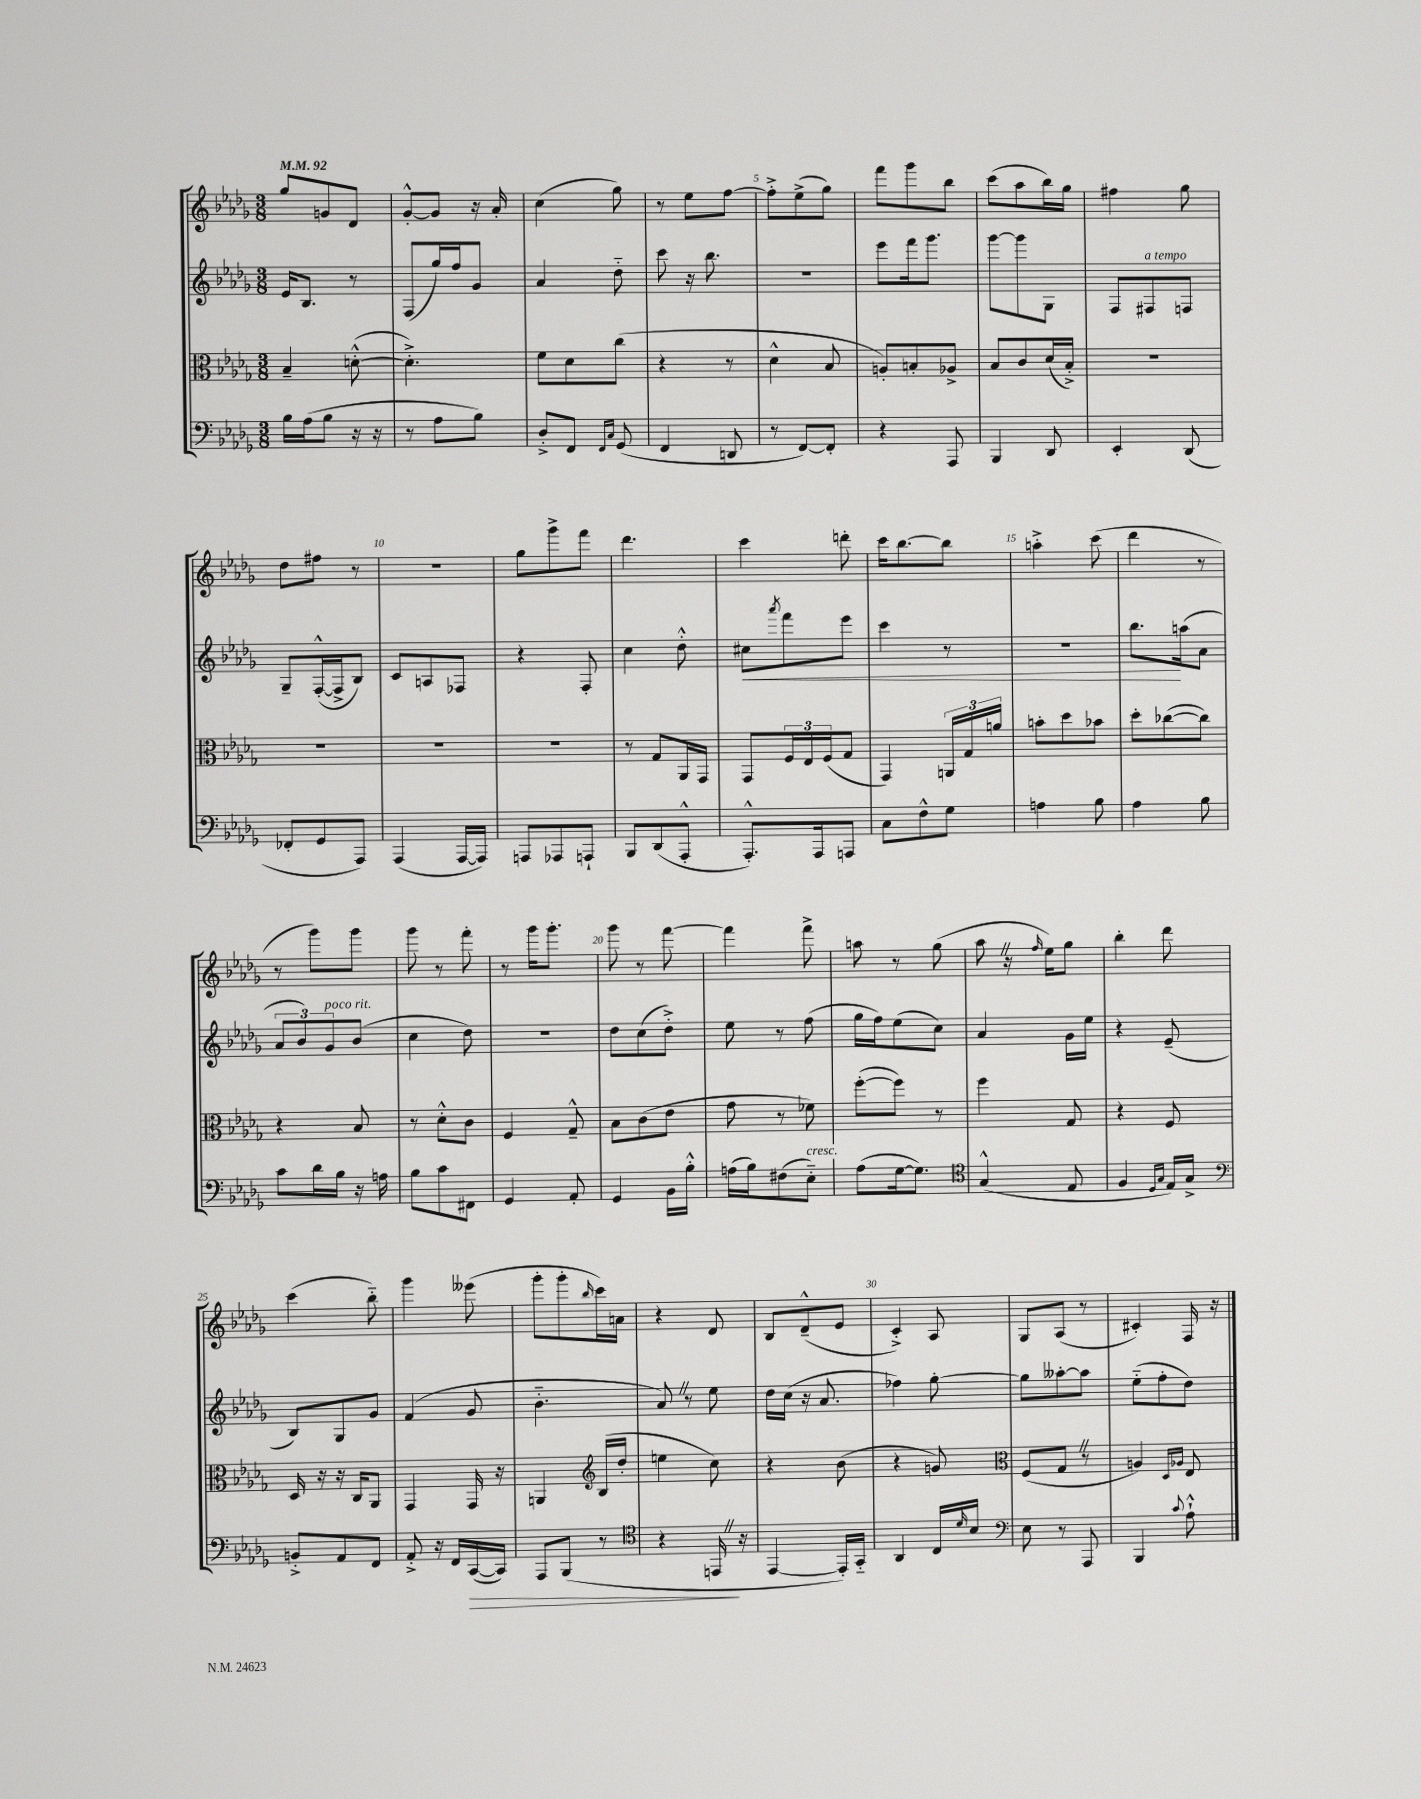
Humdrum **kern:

**kern	**kern	**kern	**kern
*staff4	*staff3	*staff2	*staff1
*clefF4	*clefC3	*clefG2	*clefG2
*k[b-e-a-d-g-]	*k[b-e-a-d-g-]	*k[b-e-a-d-g-]	*k[b-e-a-d-g-]
*M3/8	*M3/8	*M3/8	*M3/8
*MM92	*MM92	*MM92	*MM92
16B-	4B-~	16e-	8gg-
(16A-	.	8.B-	.
8B-	.	.	8g
16r	([8d'^^	8r	8d-
16r	.	.	.
=	=	=	=
8r	4.d'^])	(8F	[8g-'^^
8A-	.	16gg-)	8g-]
.	.	16ff	.
8B-)	.	8g-	16r
.	.	.	16a-'
=	=	=	=
8D-'^	8f	4a-	(4cc
8FF	8d-	.	.
16qqFF	.	.	.
16qqC	.	.	.
(8GG-	(8cc	8dd-'~	8gg-)
=	=	=	=
4FF	4r	8ccc	8r
.	.	16r	8ee-
.	.	8.bb-	.
8DD	8r	.	[8ff
=	=	=	=
8r	4d-^^	4.r	8ff'^]
[8FF)	.	.	(8ee-^
8FF']	8B-	.	8gg-)
=	=	=	=
4r	8A')	8eee-	8fff
.	8B'	16fff	8ggg-
.	.	8.ggg-	.
8AAA-	8A-^	.	8bb-
=	=	=	=
4BBB-	8B-	[8ggg-	(8ccc
.	8c	8ggg-]	8aa-
8DD-	(16d-	8G-	16bb-)
.	16B-'^)	.	16gg-
=	=	=	=
4EE-'	4.r	8F	4ff#
.	.	8F#	.
(8DD-	.	8F	8gg-
=	=	=	=
8FF-'	4.r	8G-~	8dd-
8GG-	.	([16F'^^	8ff#
.	.	16F^]	.
8AAA-)	.	8B-)	8r
=	=	=	=
(4AAA-	4.r	8c	4.r
.	.	8A	.
[16AAA-	.	8F-	.
16AAA-])	.	.	.
=	=	=	=
8AAA	4.r	4r	8gg-
8AAA-	.	.	8ggg-^
8AAA`	.	8F'	8fff
=	=	=	=
8BBB-	8r	4cc	4.ddd-
(8DD-	8G-	.	.
8AAA-'^^	16AA-	8dd-'^^	.
.	16GG-	.	.
=	=	=	=
8.AAA-'^^)	8GG-	8cc#	4ccc
.	.	8qaaa-	.
.	24F	8fff	.
.	24E-	.	.
16AAA-	.	.	.
.	(24F	.	.
8AAA	8G-	8eee-	8ddd'
=	=	=	=
8C	4GG-)	4ccc	16ccc
.	.	.	[8.bb-
8F^^	.	.	.
8G-	24AA	8r	8bb-]
.	24G-	.	.
.	24a	.	.
=	=	=	=
4A	8b'	4.r	4aa'^
.	8dd-	.	.
8B-	8b-	.	(8ccc
=	=	=	=
4A-	8dd-'	8.bb-	4ddd-
.	([8cc-	.	.
.	.	(16aa	.
8B-	8cc-])	8a-	8r
=	=	=	=
8c	4r	12a-	8r
.	.	12b-)	.
16d-	.	.	8ggg-)
.	.	12g-	.
16B-	.	.	.
16r	8B-	(8b-	8ggg-
16A	.	.	.
=	=	=	=
8B-	8r	4cc	8ggg-
8c	8d-'^^	.	8r
8FF#	8c	8dd-)	8fff'
=	=	=	=
4GG-	4F	4.r	8r
.	.	.	16ggg-
.	.	.	8.ggg-'
8AA-'	8G-~^^	.	.
=	=	=	=
4GG-	8B-	8dd-	8ggg-
.	(8c	(8cc	8r
16BB-	8e-	8dd-'^)	[8fff
16B-'^^	.	.	.
=	=	=	=
(16A	8g-	8ee-	4fff]
16B-)	.	.	.
(8F#	8r	8r	.
8E-'~)	8f-)	(8ff	8fff^
=	=	=	=
(8A-	([8ff'	16gg-	8aa
.	.	16ff)	.
[16G-	8ff])	(8ee-	8r
8.G-])	.	.	.
.	8r	8cc)	(8gg-
=	=	=	=
*clefC4	*	*	*
(4G-^^	4ff	4a-	8aa-
.	.	.	16r
.	.	.	16qqff
.	.	.	16ee-)
8E-	8G-	16g-	8gg-
.	.	16ee-	.
=	=	=	=
4F	4r	4r	4bb-'
16qqD-	.	.	.
16qqG-	.	.	.
16E-)	8F	(8e-~	8ddd-
16G-^	.	.	.
=	=	=	=
*clefF4	*	*	*
8BB'^	16D-	8B-)	(4ccc
.	16r	.	.
8AA-	16r	8G-	.
.	16C	.	.
8FF	8AA-	8g-	8bb-'~)
=	=	=	=
8AA-'^	4GG-	(4f	4ggg-
16r	.	.	.
16FF	.	.	.
([16CC	16GG-	8g-	(8eee--
16CC])	16r	.	.
=	=	=	=
8AAA-	4AA	4.b-'~	8ggg-'
(8BBB-	.	.	8ggg-'
*	*clefG2	*	*
.	.	.	16qqbb-
8r	(16B-	.	16ccc)
.	16dd-'	.	16a
=	=	=	=
*clefC4	*	*	*
4r	4ee	8a-)	4r
.	.	8r	.
16EE	8cc)	8ee-	8d-
16r	.	.	.
=	=	=	=
[4EE-	4r	16dd-	8B-
.	.	(16cc	.
.	.	16r	(8d-~^^
.	.	8.a-	.
16EE-'])	(8b-	.	8e-
16GG-'~	.	.	.
=	=	=	=
4AA-	4r	4ff-)	4c'^)
16C	8g)	[8gg-'	8A-
16qqd-	.	.	.
16B-	.	.	.
=	=	=	=
*clefF4	*clefC3	*	*
8E-	(8F	8gg-]	8G-
8r	8G-	[8aa--'	(8A-
8AAA-	8r	8aa--]	8r
=	=	=	=
4BBB-	4A)	(8ee-'~	4c#')
.	.	8ff'	.
.	16qqD-	.	.
8qqc	16qqA-	.	.
8A-`^^	8E-	8dd-)	16F
.	.	.	16r
==	==	==	==
*-	*-	*-	*-
